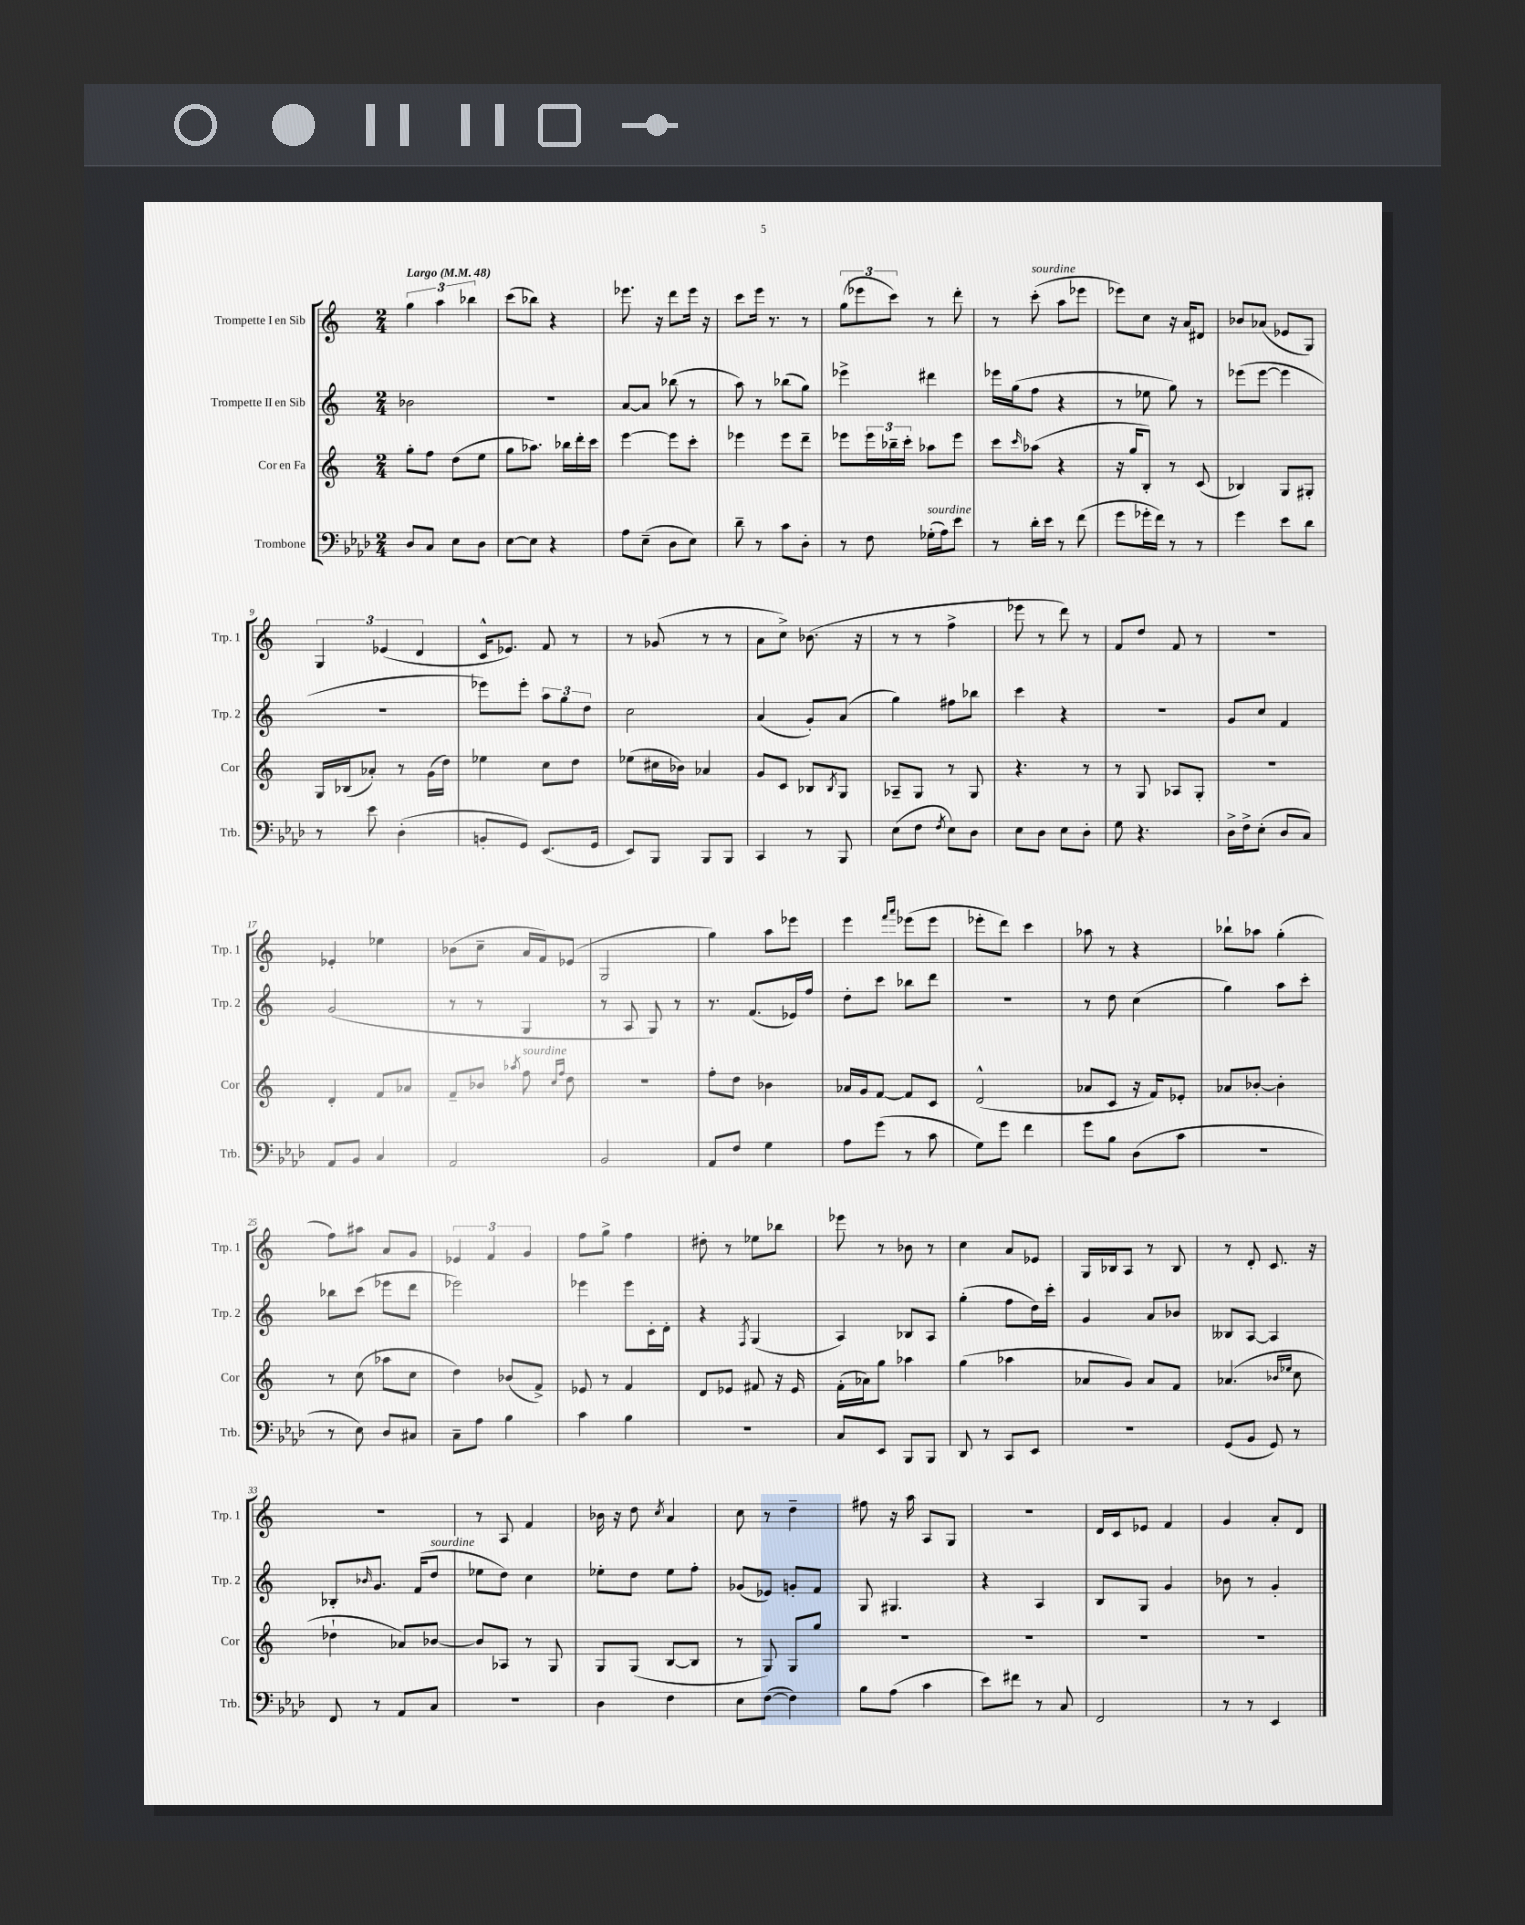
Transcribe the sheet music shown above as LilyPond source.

<<
\new StaffGroup <<
\new Staff = "s0" \with { instrumentName = "Trompette I en Sib" shortInstrumentName = "Trp. 1" } {
    \clef treble \key c \major \numericTimeSignature \time 2/4 \tempo "Largo" 4 = 48
    \tuplet 3/2 { g''4 a''4 bes''4 } |
    c'''8( bes''8) r4 |
    ees'''8. r16 d'''8 ees'''16 r16 |
    c'''8 e'''16 r8. r8 |
    \tuplet 3/2 { g''8( ees'''8 c'''8) } r8 d'''8-. |
    r8 c'''8-.^\markup { \italic "sourdine" }( a''8 ees'''8 |
    ees'''8) c''8 r16 a'16 dis'8 |
    bes'8 aes'8( ees'8 g8) |
    \tuplet 3/2 { g4 ees'4( d'4 } |
    c'16-^ ees'8.) f'8 r8 |
    r8 ges'8( r8 r8 |
    a'8 c''8->) bes'8.( r16 |
    r8 r8 f''4-> |
    ees'''8 r8 d'''8) r8 |
    f'8 d''8 f'8 r8 |
    r2 |
    ees'4-. ees''4 |
    bes'8( c''8-- a'16 f'16) ees'8( |
    g2 |
    g''4) a''8 ees'''8 |
    e'''4 \grace { f'''16 a'''16 } ees'''8( ees'''8 |
    ees'''8-. d'''8) c'''4 |
    aes''8 r8 r4 |
    bes''8-! aes''8 g''4-.( |
    f''8) ais''8 a'8 g'8 |
    \tuplet 3/2 { ees'4 f'4 g'4 } |
    f''8 g''8-> f''4 |
    dis''8-. r8 ees''8 bes''8 |
    ees'''8 r8 bes'8 r8 |
    c''4 a'8 ees'8 |
    g16 bes16 a8 r8 bes8 |
    r8 d'8-. c'8. r16 |
    r2 |
    r8 a8 f'4 |
    bes'16 r16 d''8 \acciaccatura { c''8 } a'4 |
    c''8 r8 d''4-- |
    fis''8 r16 a''16 a8 g8 |
    R2 |
    d'16 c'16 ees'8 f'4 |
    g'4 a'8-. d'8 \bar "|." |
}
\new Staff = "s1" \with { instrumentName = "Trompette II en Sib" shortInstrumentName = "Trp. 2" } {
    \clef treble \key c \major \numericTimeSignature \time 2/4
    bes'2 |
    R2 |
    a'8~ a'8 bes''8( r8 |
    a''8) r8 bes''8( g''8) |
    ees'''4-> dis'''4 |
    ees'''16 g''16( f''8 r4 |
    r8 ees''8 g''8) r8 |
    ees'''8( ees'''8~ ees'''4 |
    r2 |
    ees'''8) ees'''8-. \tuplet 3/2 { a''8 g''8 d''8 } |
    c''2 |
    a'4( g'8-.) a'8( |
    g''4) fis''8 bes''8 |
    c'''4 r4 |
    R2 |
    g'8 c''8 f'4 |
    g'2( |
    r8 r8 g4 |
    r8 a8 g8) r8 |
    r8. f'8.( ees'16) f''16 |
    d''8-. c'''8 bes''8 d'''8 |
    r2 |
    r8 d''8 c''4( |
    g''4) a''8 c'''8-. |
    bes''8 c'''8( ees'''8 d'''8 |
    ees'''2) |
    ees'''4 ees'''8 c'16-. d'16-. |
    r4 \acciaccatura { f8 } g4( |
    a4) bes8 a8 |
    g''4-.( f''8 d''16) c'''16-. |
    g'4 a'8 bes'8 |
    beses8 a8~ a4 |
    bes8-. \grace { bes'16 } g'8. f'16( d''8^\markup { \italic "sourdine" } |
    ees''8 d''8) c''4 |
    ees''8-. d''8 ees''8 f''8-. |
    ges'8( ees'8) g'8-. f'8 |
    g8 gis4. |
    r4 a4 |
    b8 g8 g'4 |
    bes'8 r8 g'4-. \bar "|." |
}
\new Staff = "s2" \with { instrumentName = "Cor en Fa" shortInstrumentName = "Cor" } {
    \clef treble \key c \major \numericTimeSignature \time 2/4
    g''8-. f''8 d''8( e''8 |
    g''8 aes''8.) bes''16 d'''16-. c'''16 |
    e'''4~ e'''8 c'''8-. |
    ees'''4 ees'''8 d'''8-- |
    ees'''8 \tuplet 3/2 { ees'''16 bes''16-- c'''16-. } aes''8 ees'''8 |
    c'''8 \grace { c'''16 } aes''8( r4 |
    r16 g''16 b8-.) r8 c'8( |
    bes4) g8 gis8-. |
    g16 bes16( aes'8-.) r8 g'16( d''16) |
    ees''4 c''8 d''8 |
    ees''8( cis''16 bes'16) aes'4 |
    g'8 c'8 bes8 \acciaccatura { bes8 } g8 |
    aes8-- g8 r8 g8 |
    r4. r8 |
    r8 g8 aes8 g8-. |
    R2 |
    d'4-. f'8 aes'8 |
    f'8-- bes'8 \acciaccatura { aes''8 } f''8^\markup { \italic "sourdine" } \grace { c''16 f''16 } d''8 |
    R2 |
    f''8-. d''8 bes'4 |
    aes'16 g'16 f'8~ f'8 c'8 |
    d'2-^( |
    aes'8 c'8 r16 f'16) ees'8-. |
    aes'8 bes'8~-. bes'4-. |
    r8 c''8( aes''8 c''8 |
    d''4) bes'8( f'8->) |
    ees'8 r8 f'4 |
    d'8 ees'8 fis'8 r16 ees'16 |
    f'16-.( aes'16) g''8 aes''4 |
    g''4( aes''4 |
    aes'8 g'8) aes'8 f'8 |
    aes'4.( \grace { bes'16 ees''16 } c''8 |
    des''4-! aes'8) bes'8~ |
    bes'8 aes8 r8 g8 |
    g8 g8( b8~ b8 |
    r8 g8) g8 g''8 |
    R2 |
    R2 |
    R2 |
    R2 \bar "|." |
}
\new Staff = "s3" \with { instrumentName = "Trombone" shortInstrumentName = "Trb." } {
    \clef bass \key aes \major \numericTimeSignature \time 2/4
    des8 c8 ees8 des8 |
    ees8~ ees8 r4 |
    aes8 ees8--( des8 ees8) |
    des'8-- r8 c'8 des8-. |
    r8 f8 ges16-.^\markup { \italic "sourdine" }( aes16) ees'8 |
    r8 des'16-. ees'16 r8 f'8( |
    g'8 ges'16-. f'16) r8 r8 |
    g'4 ees'8 des'8 |
    r8 ees'8 des4-.( |
    b,8-. g,8) ees,8.( g,16 |
    ees,8) bes,,8 bes,,8 bes,,8 |
    c,4 r8 bes,,8 |
    ees8( f8 \acciaccatura { f8 } ees8) des8 |
    ees8 des8 ees8 des8-. |
    g8 r4. |
    des16-> f16-> ees8-.( des8 c8) |
    aes,8 bes,8 c4 |
    aes,2 |
    bes,2 |
    aes,8 f8 g4 |
    aes8 g'8( r8 c'8 |
    g8) g'8 f'4 |
    g'8 bes8 des8( c'8 |
    R2 |
    r8 ees8) des8 cis8 |
    c8-- aes8 bes4 |
    c'4 bes4 |
    R2 |
    c8 ees,8 bes,,8 bes,,8 |
    des,8 r8 c,8 ees,8 |
    R2 |
    g,8( bes,8 g,8) r8 |
    f,8 r8 aes,8 c8 |
    R2 |
    des4 f4 |
    ees8 f8~( f4) |
    bes8 aes8( c'4 |
    ees'8) fis'8 r8 c8 |
    f,2 |
    r8 r8 ees,4 \bar "|." |
}
>>
>>
